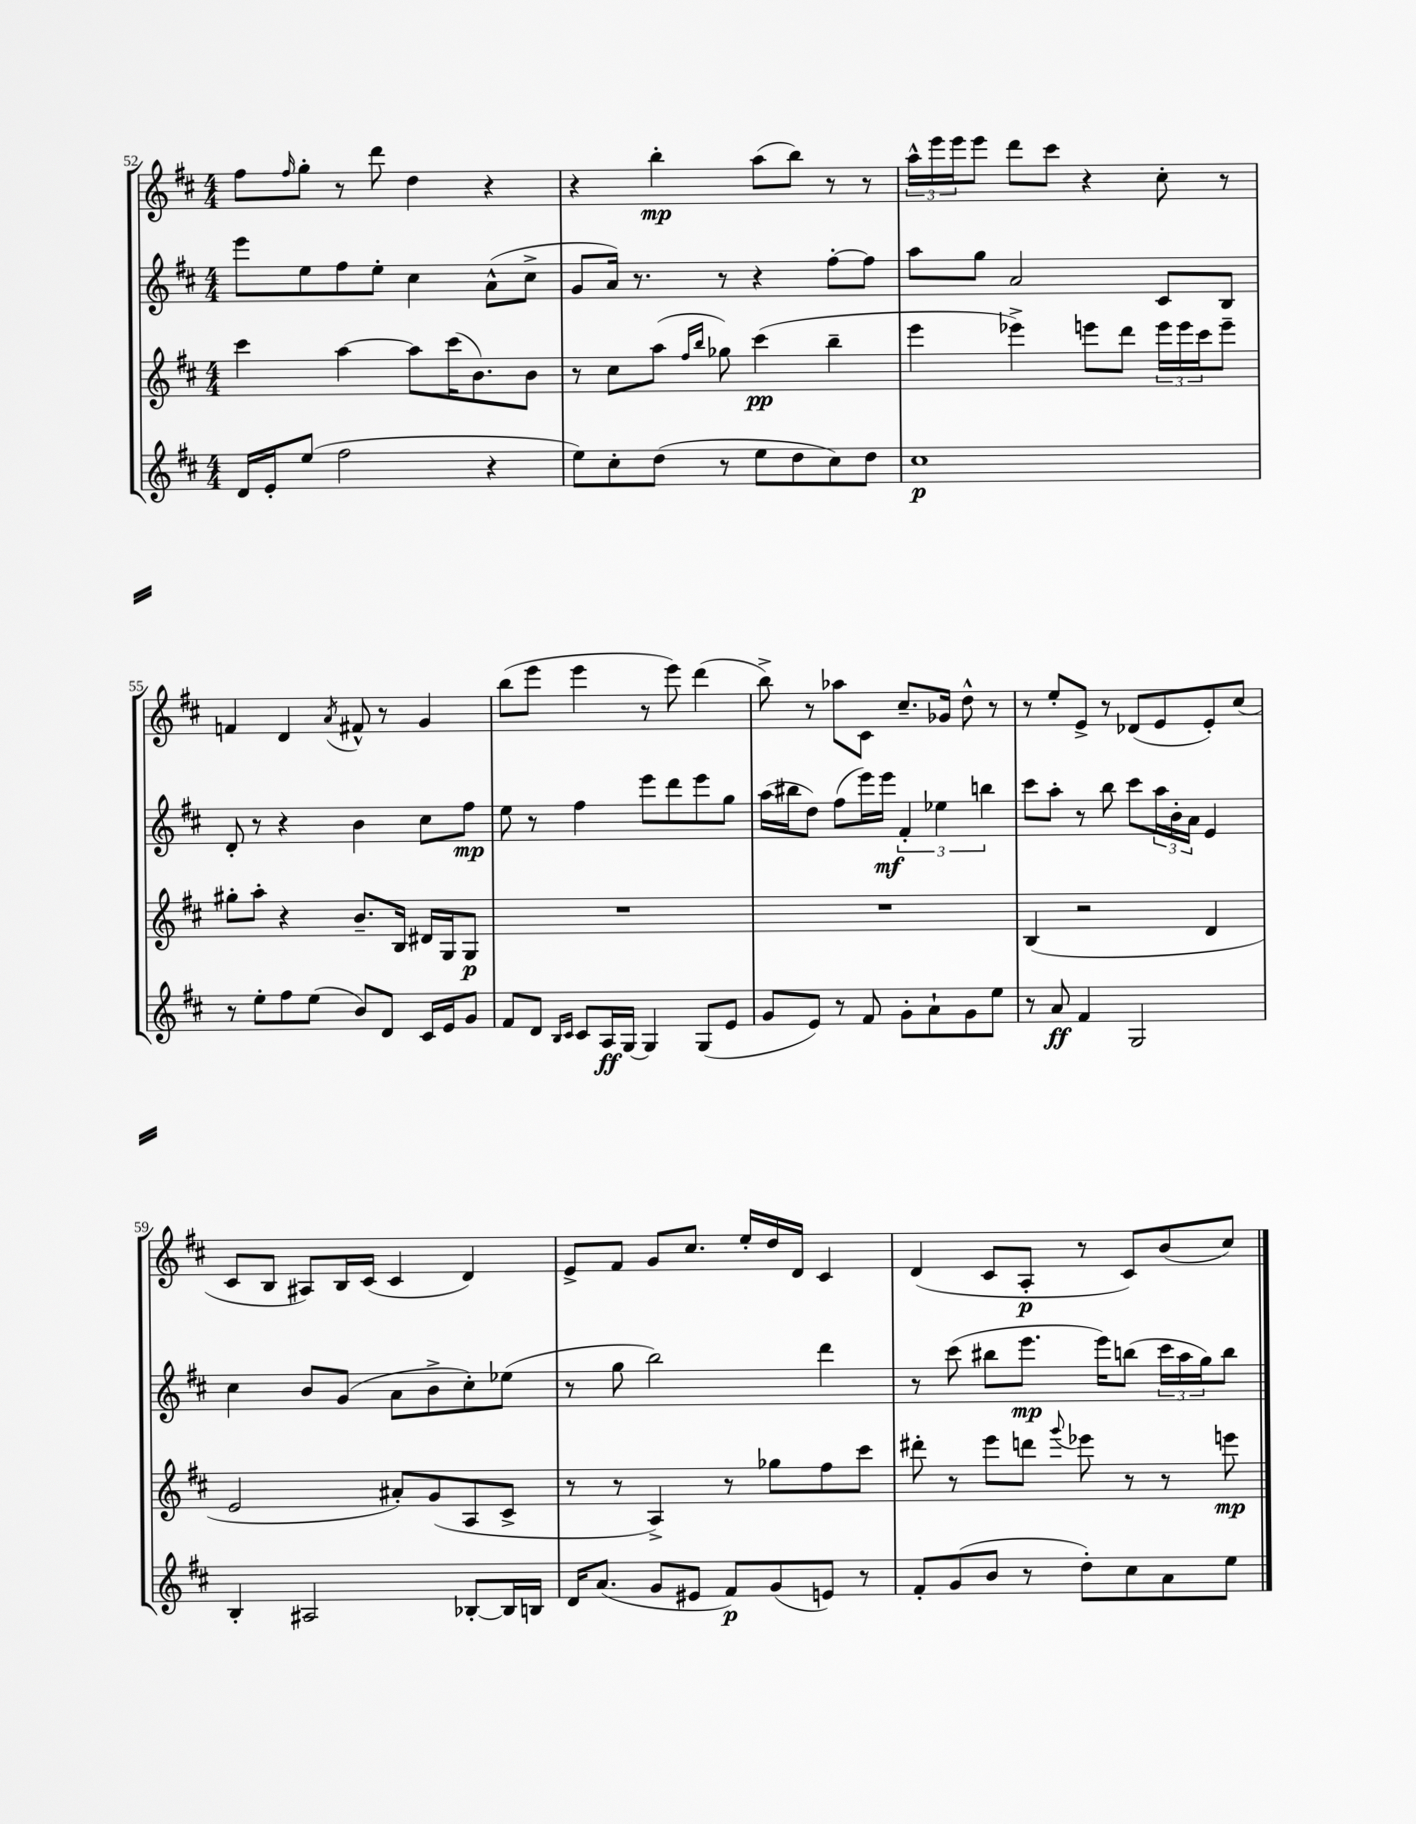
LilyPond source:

<<
\new StaffGroup <<
\new Staff = "s0" {
    \clef treble \key d \major \numericTimeSignature \time 4/4
    fis''8 \grace { fis''16 } g''8-. r8 d'''8 d''4 r4 |
    r4 b''4-.\mp a''8( b''8) r8 r8 |
    \tuplet 3/2 { a''16-^ e'''16 e'''16 } e'''8 d'''8 cis'''8 r4 cis''8-. r8 |
    f'4 d'4 \acciaccatura { a'8 } fis'8-^ r8 g'4 |
    b''8( e'''8 e'''4 r8 e'''8) d'''4( |
    b''8->) r8 aes''8 cis'8 cis''8.-- ges'16 d''8-^ r8 |
    r8 e''8-. e'8-> r8 des'8( e'8 e'8-.) cis''8( |
    cis'8 b8 ais8) b16 cis'16( cis'4 d'4) |
    e'8-> fis'8 g'8 cis''8. e''16-. d''16 d'16 cis'4 |
    d'4( cis'8 a8-.\p r8 cis'8) b'8( cis''8) \bar "|." |
}
\new Staff = "s1" {
    \clef treble \key d \major \numericTimeSignature \time 4/4
    e'''8 e''8 fis''8 e''8-. cis''4 a'8-^( cis''8-> |
    g'8 a'16) r8. r8 r4 fis''8~-. fis''8 |
    a''8 g''8 a'2 cis'8 b8 |
    d'8-. r8 r4 b'4 cis''8 fis''8\mp |
    e''8 r8 fis''4 e'''8 d'''8 e'''8 g''8 |
    a''16( bis''16 d''8) fis''8( e'''16) e'''16\mf \tuplet 3/2 { fis'4-. ees''4 b''4 } |
    cis'''8 a''8-. r8 b''8 cis'''8 \tuplet 3/2 { a''16 b'16-. a'16 } e'4 |
    cis''4 b'8 g'8( a'8 b'8-> cis''8-.) ees''8( |
    r8 g''8 b''2) d'''4 |
    r8 cis'''8( bis''8 e'''8.\mp e'''16) b''8( \tuplet 3/2 { cis'''16 a''16 g''16) } b''8 \bar "|." |
}
\new Staff = "s2" {
    \clef treble \key d \major \numericTimeSignature \time 4/4
    cis'''4 a''4~ a''8 cis'''16( b'8.) b'8 |
    r8 cis''8 a''8( \grace { fis''16 b''16 } ges''8) cis'''4\pp( b''4-- |
    e'''4 ees'''4->) e'''8 d'''8 \tuplet 3/2 { e'''16 e'''16 cis'''16 } e'''8-- |
    gis''8-. a''8-. r4 b'8.-- b16 dis'16 g16 g8\p |
    R1 |
    R1 |
    b4( r2 d'4 |
    e'2 ais'8-.) g'8( a8 cis'8-> |
    r8 r8 a4->) r8 ges''8 fis''8 cis'''8 |
    dis'''8-. r8 e'''8 d'''8 \appoggiatura { g'''8 } ees'''8 r8 r8 e'''8\mp \bar "|." |
}
\new Staff = "s3" {
    \clef treble \key d \major \numericTimeSignature \time 4/4
    d'16 e'16-. e''8( fis''2 r4 |
    e''8) cis''8-. d''8( r8 e''8 d''8 cis''8) d''8 |
    cis''1\p |
    r8 e''8-. fis''8 e''8( b'8) d'8 cis'16 e'16 g'8 |
    fis'8 d'8 \grace { b16 cis'16 } cis'8 a16\ff g16~ g4 g8( e'8 |
    g'8 e'8) r8 fis'8 g'8-. a'8-! g'8 e''8 |
    r8 a'8\ff fis'4 g2 |
    b4-. ais2 bes8~-. bes16 b16 |
    d'16 a'8.( g'8 eis'8 fis'8\p) g'8( e'8) r8 |
    fis'8-. g'8( b'8 r8 d''8-.) cis''8 a'8 e''8 \bar "|." |
}
>>
>>
\layout { \context { \Score currentBarNumber = #52 } }
